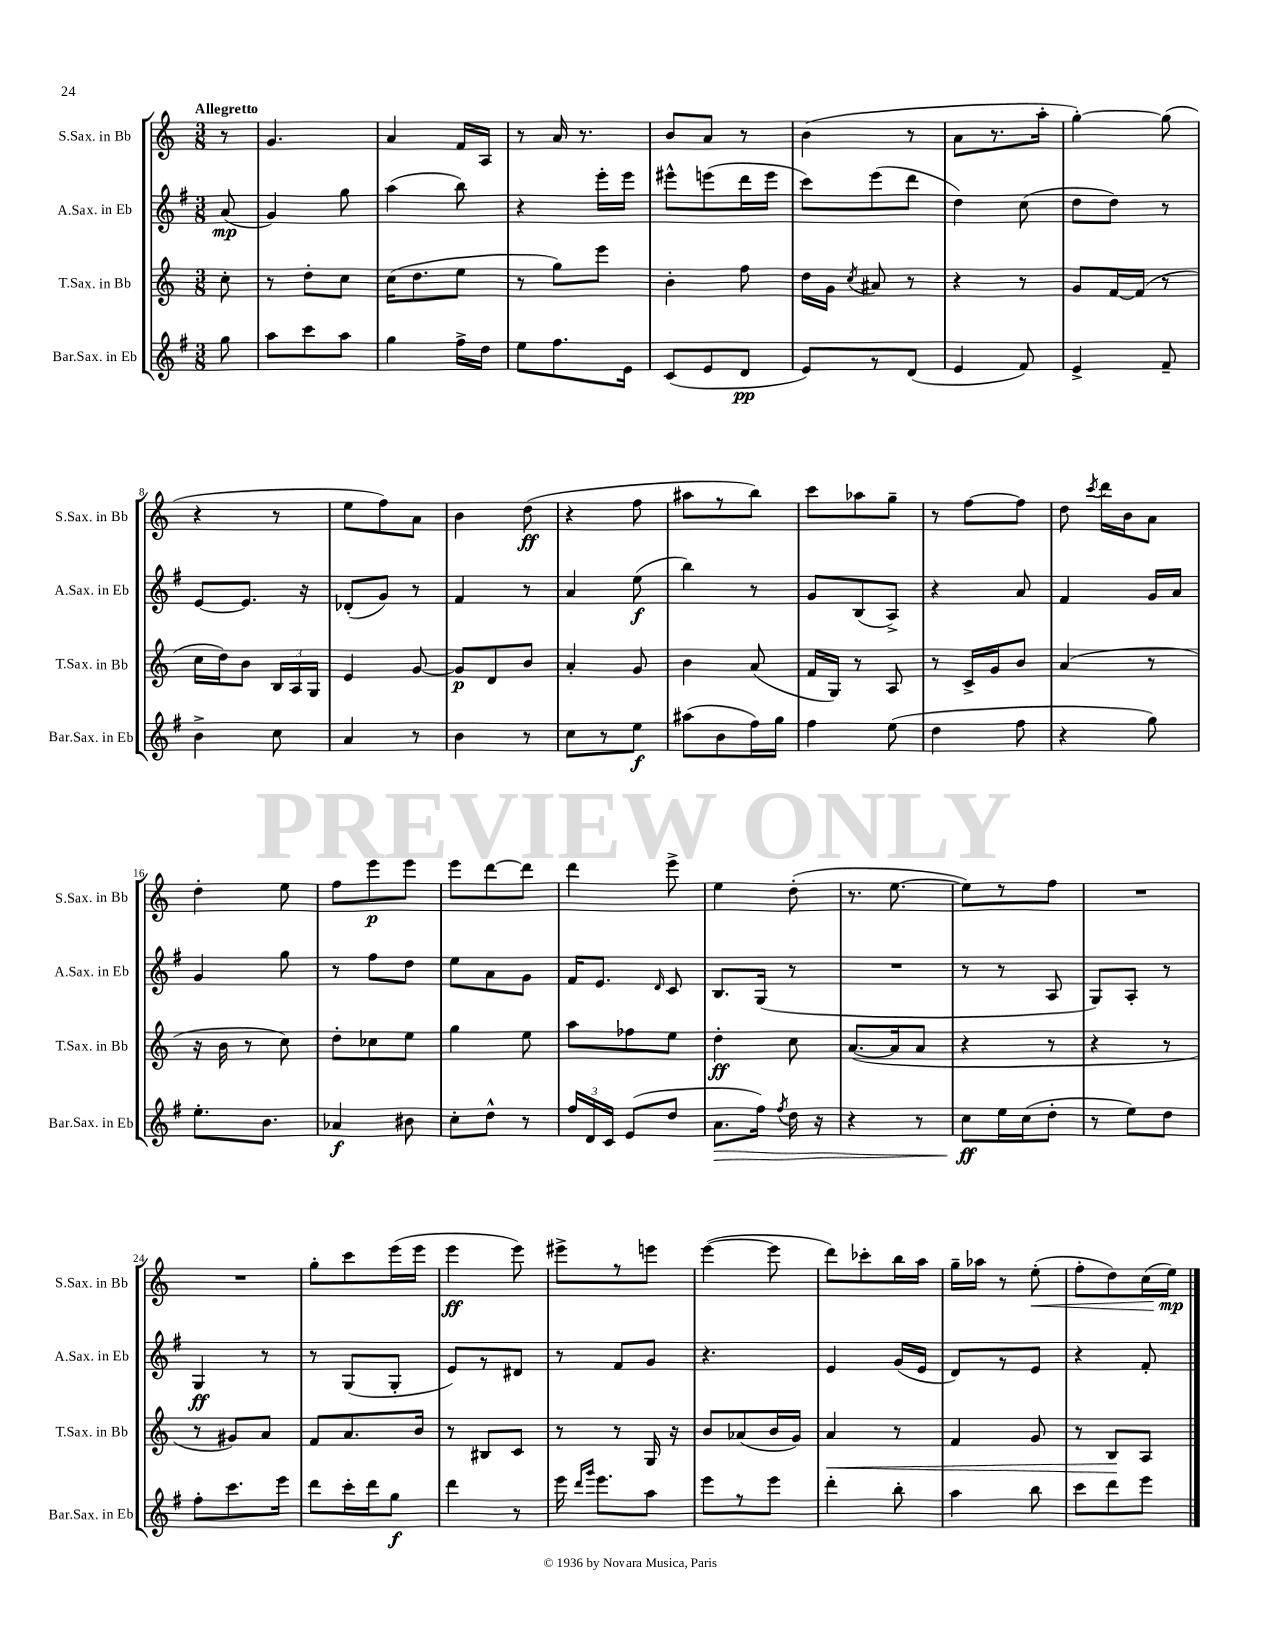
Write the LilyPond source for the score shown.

<<
\new StaffGroup <<
\new Staff = "s0" \with { instrumentName = "S.Sax. in Bb" shortInstrumentName = "S.Sax. in Bb" } {
    \clef treble \key c \major \numericTimeSignature \time 3/8 \partial 8 \tempo "Allegretto"
    \autoBeamOff r8 |
    g'4. |
    a'4 f'16[ a16] |
    r8 a'16 r8. |
    b'8[ a'8] r8 |
    b'4( r8 |
    a'8[ r8. a''16]-. |
    g''4~-.) g''8( |
    r4 r8 |
    e''8[ f''8) a'8] |
    b'4 d''8\ff( |
    r4 f''8 |
    ais''8[ r8 b''8]) |
    c'''8[ aes''8 g''8]-- |
    r8 f''8[~ f''8] |
    d''8 \acciaccatura { c'''8 } d'''16[ b'16 a'8] |
    d''4-. e''8 |
    f''8[ e'''8\p e'''8] |
    e'''8[ d'''8~ d'''8] |
    d'''4 e'''8-> |
    e''4 d''8-.( |
    r8. e''8.~ |
    e''8[) r8 f''8] |
    R4. |
    R4. |
    g''8[-. c'''8 e'''16( e'''16] |
    e'''4\ff e'''8) |
    eis'''8[-> r8 e'''8] |
    e'''4~( e'''8 |
    d'''8[) ces'''8-. b''16 a''16] |
    g''16[-- aes''16] r8 e''8-.\<( |
    f''8[-. d''8) c''16( e''16]\mp\!) \bar "|." |
}
\new Staff = "s1" \with { instrumentName = "A.Sax. in Eb" shortInstrumentName = "A.Sax. in Eb" } {
    \clef treble \key g \major \numericTimeSignature \time 3/8 \partial 8
    \autoBeamOff a'8\mp( |
    g'4) g''8 |
    a''4( b''8) |
    r4 e'''16[-. e'''16] |
    eis'''8[-^ e'''8( d'''16 e'''16] |
    c'''8[) e'''8( d'''8] |
    d''4) c''8( |
    d''8[ d''8]) r8 |
    e'8[~ e'8.] r16 |
    des'8[-.( g'8]) r8 |
    fis'4 r8 |
    a'4 e''8\f( |
    b''4) r8 |
    g'8[ b8( a8]->) |
    r4 a'8 |
    fis'4 g'16[ a'16] |
    g'4 g''8 |
    r8 fis''8[ d''8] |
    e''8[ a'8 g'8] |
    fis'16[ e'8.] \grace { d'16 } c'8 |
    b8.[ g16]( r8 |
    R4. |
    r8 r8 a8 |
    g8[) a8]-. r8 |
    g4\ff r8 |
    r8 g8[( g8]-. |
    e'8[) r8 dis'8] |
    r8 fis'8[ g'8] |
    r4. |
    e'4 g'16[( e'16] |
    d'8[) r8 e'8] |
    r4 fis'8-. \bar "|." |
}
\new Staff = "s2" \with { instrumentName = "T.Sax. in Bb" shortInstrumentName = "T.Sax. in Bb" } {
    \clef treble \key c \major \numericTimeSignature \time 3/8 \partial 8
    \autoBeamOff c''8-. |
    r8 d''8[-. c''8] |
    c''16[( d''8. e''8] |
    r8 g''8[) e'''8] |
    b'4-. f''8 |
    d''16[ g'16] \acciaccatura { c''8 } ais'8 r8 |
    r4 r8 |
    g'8[ f'16~ f'16]( r8 |
    c''16[ d''16) b'8] \tuplet 3/2 { b16[ a16 g16] } |
    e'4 g'8~ |
    g'8[\p d'8 b'8] |
    a'4-. g'8 |
    b'4 a'8( |
    f'16[ g16]) r8 a8 |
    r8 c'16[-> g'16 b'8] |
    a'4( r8 |
    r16 b'16 r8 c''8) |
    d''8[-. ces''8 e''8] |
    g''4 e''8 |
    a''8[ fes''8 e''8] |
    d''4-.\ff c''8 |
    a'8.[~( a'16 a'8] |
    r4 r8 |
    r4 r8 |
    r8 gis'8[) a'8] |
    f'8[ a'8. b'16] |
    r8 bis8[ c'8] |
    r8 r8 g16 r16 |
    b'8[ aes'8( b'16 g'16]) |
    a'4\< r8 |
    f'4 g'8 |
    r8 b8[\! a8] \bar "|." |
}
\new Staff = "s3" \with { instrumentName = "Bar.Sax. in Eb" shortInstrumentName = "Bar.Sax. in Eb" } {
    \clef treble \key g \major \numericTimeSignature \time 3/8 \partial 8
    \autoBeamOff g''8 |
    a''8[ c'''8 a''8] |
    g''4 fis''16[-> d''16] |
    e''8[ fis''8. e'16] |
    c'8[( e'8 d'8]\pp |
    e'8[) r8 d'8]( |
    e'4 fis'8) |
    e'4-> fis'8-- |
    b'4-> c''8 |
    a'4 r8 |
    b'4 r8 |
    c''8[ r8 e''8]\f |
    ais''8[( b'8 fis''16) g''16] |
    fis''4 e''8( |
    d''4 fis''8 |
    r4 g''8) |
    e''8.[-. b'8.] |
    aes'4\f bis'8 |
    c''8[-. d''8]-^ r8 |
    \tuplet 3/2 { fis''16[ d'16 c'16] } e'8[( d''8] |
    a'8.[\> fis''16]) \acciaccatura { fis''8 } d''16 r16 |
    r4 r8 |
    c''8[\ff\! e''16 c''16( d''8]-. |
    r8 e''8[) d''8] |
    fis''8[-. c'''8. e'''16] |
    d'''8[ c'''16-. d'''16 g''8]\f |
    d'''4 r8 |
    e'''16 \grace { d'''16[ g'''16] } e'''8.[ a''8] |
    e'''8[ r8 e'''8] |
    d'''4-. b''8-. |
    a''4 b''8 |
    c'''8[ d'''8 e'''8] \bar "|." |
}
>>
>>
